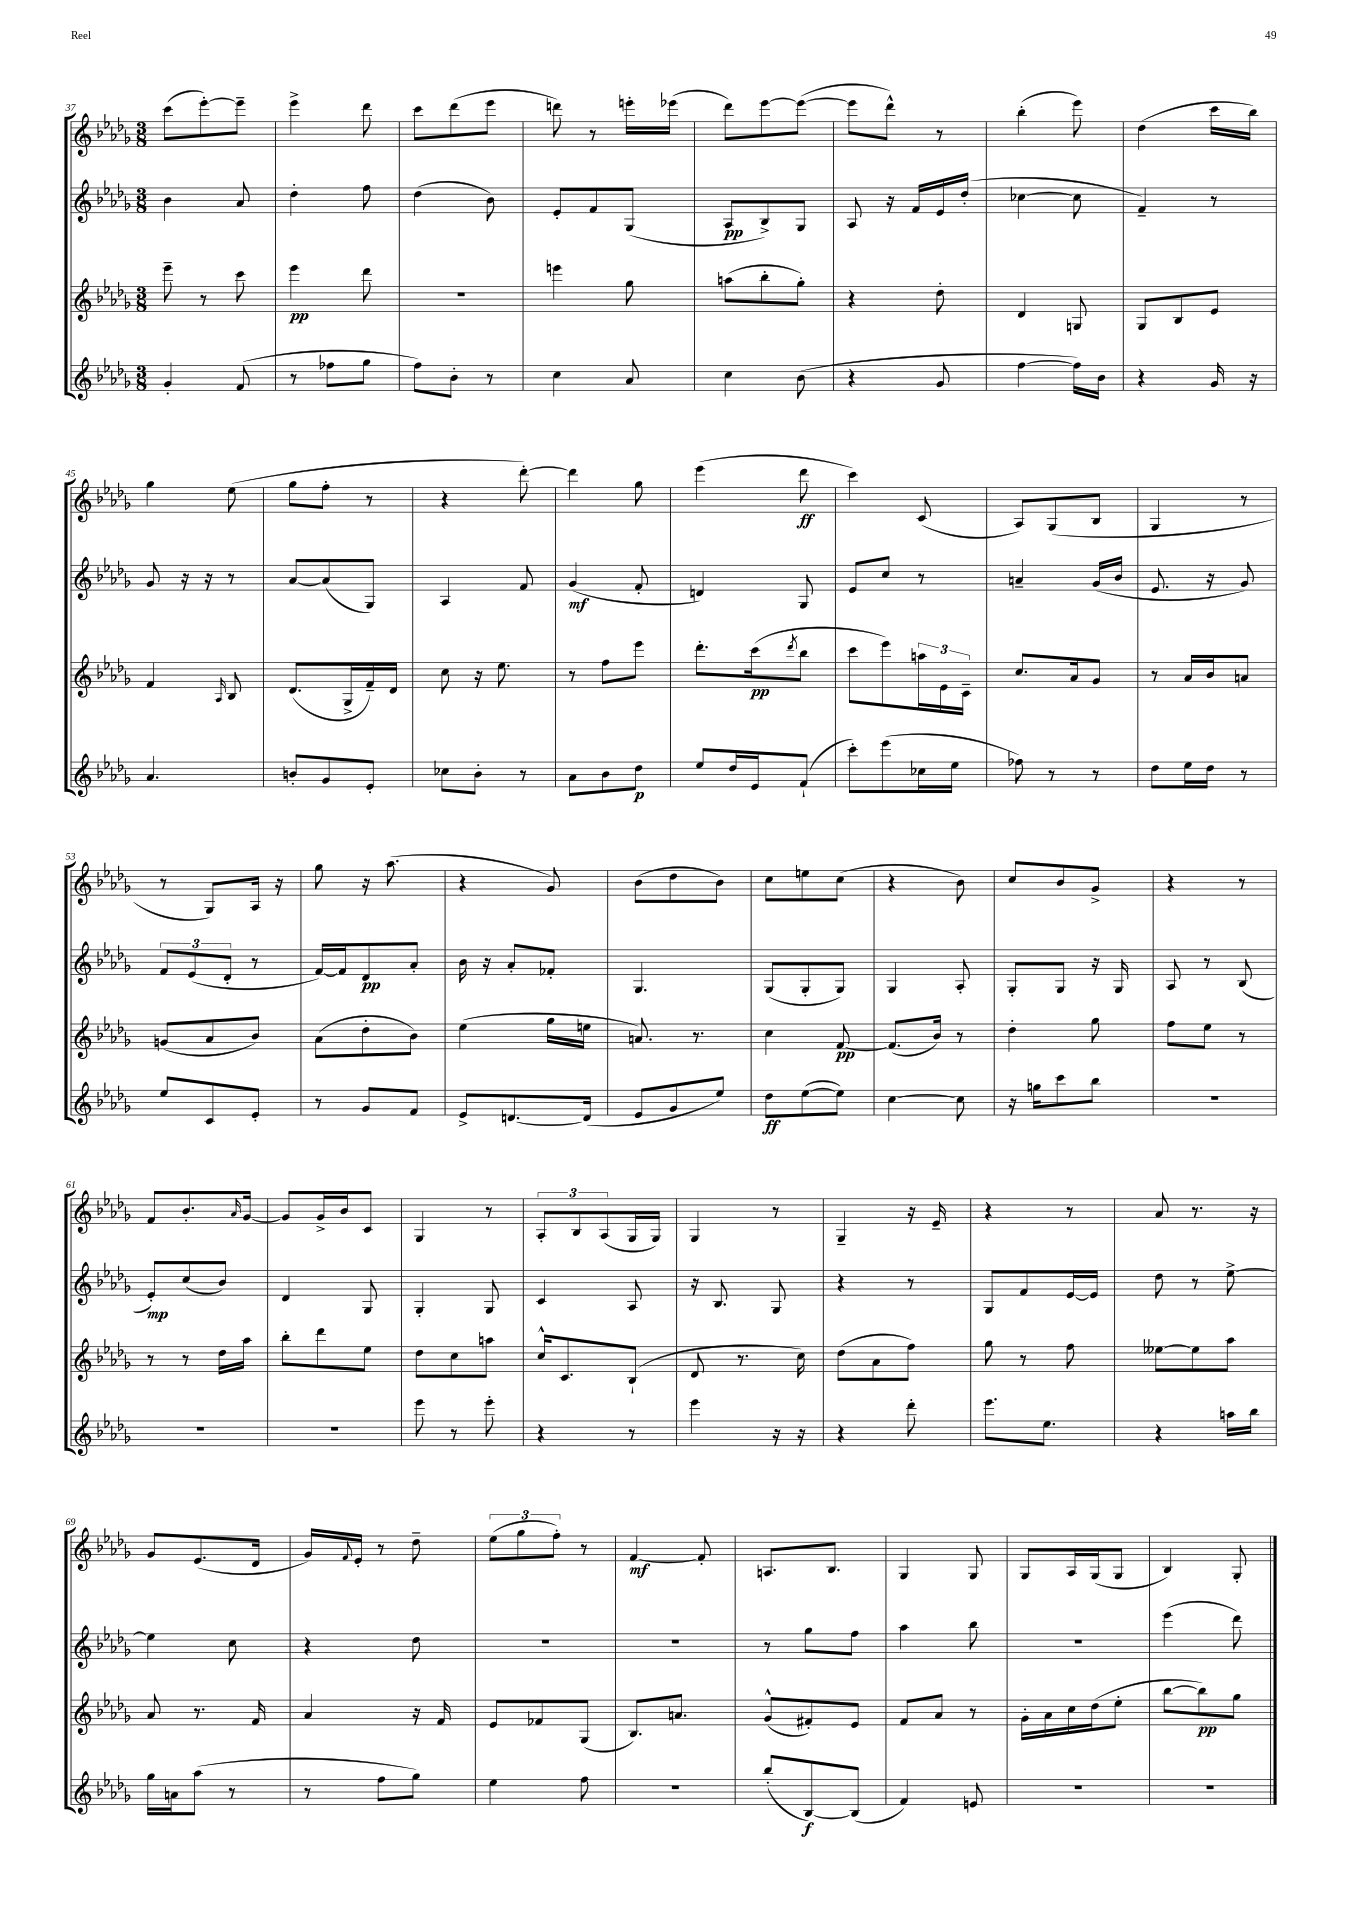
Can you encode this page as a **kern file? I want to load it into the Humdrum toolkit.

**kern	**kern	**kern	**kern
*staff4	*staff3	*staff2	*staff1
*clefG2	*clefG2	*clefG2	*clefG2
*k[b-e-a-d-g-]	*k[b-e-a-d-g-]	*k[b-e-a-d-g-]	*k[b-e-a-d-g-]
*M3/8	*M3/8	*M3/8	*M3/8
4g-'	8eee-~	4b-	(8ccc
.	8r	.	[8eee-')
(8f	8ccc	8a-	8eee-~]
=	=	=	=
8r	4eee-	4dd-'	4eee-^
8ff-	.	.	.
8gg-	8ddd-	8ff	8ddd-
=	=	=	=
8ff)	4.r	(4dd-	8ccc
8b-'	.	.	(8ddd-
8r	.	8b-)	8eee-
=	=	=	=
4cc	4eee	8e-'	8ddd)
.	.	8f	8r
8a-	8gg-	(8G-	16eee'
.	.	.	(16eee-
=	=	=	=
4cc	(8aa	8A-	8ddd-)
.	8bb-'	8B-^)	[8eee-
(8b-	8gg-')	8G-	(8eee-_
=	=	=	=
4r	4r	8A-	8eee-]
.	.	16r	8ddd-^^)
.	.	16f	.
8g-	8dd-'	16e-	8r
.	.	(16dd-'	.
=	=	=	=
[4ff	4d-	[4cc-	(4bb-'
16ff])	8G	8cc-]	8eee-)
16b-	.	.	.
=	=	=	=
4r	8G-	4f~)	(4dd-
.	8B-	.	.
16g-	8e-	8r	16ccc
16r	.	.	16bb-)
=	=	=	=
4.a-	4f	8g-	4gg-
.	.	16r	.
.	.	16r	.
.	16qqA-	.	.
.	8B-	8r	(8ee-
=	=	=	=
8b'	(8.d-	[8a-	8gg-
8g-	.	(8a-]	8ff'
.	16G-^	.	.
8e-'	16f~)	8G-)	8r
.	16d-	.	.
=	=	=	=
8cc-	8cc	4A-	4r
8b-'	16r	.	.
.	8.ee-	.	.
8r	.	8f	[8ddd-')
=	=	=	=
8a-	8r	(4g-	4ddd-]
8b-	8ff	.	.
8dd-	8eee-	8f'	8gg-
=	=	=	=
8ee-	8.ddd-'	4d)	(4eee-
16dd-	.	.	.
16e-	(16ccc	.	.
.	8qddd-	.	.
(8f`	8bb-	8G-	8ddd-
=	=	=	=
8ccc')	8ccc	8e-	4ccc)
(8eee-	8eee-)	8cc	.
16cc-	24aa	8r	(8c
.	24e-	.	.
16ee-	.	.	.
.	24c~	.	.
=	=	=	=
8ff-)	8.cc	4a~	8A-)
8r	.	.	(8G-
.	16a-	.	.
8r	8g-	(16g-	8B-
.	.	16b-	.
=	=	=	=
8dd-	8r	8.e-	4G-
16ee-	16a-	.	.
16dd-	16b-	16r	.
8r	8a	8g-)	8r
=	=	=	=
8ee-	(8g	12f	8r
.	.	(12e-	.
8c	8a-	.	8G-)
.	.	12d-'	.
8e-'	8b-)	8r	16A-
.	.	.	16r
=	=	=	=
8r	(8a-	[16f)	8gg-
.	.	16f]	.
8g-	8dd-'	8d-	16r
.	.	.	(8.aa-
8f	8b-)	8a-'	.
=	=	=	=
8e-^	(4ee-	16b-	4r
.	.	16r	.
[8.d	.	8a-'	.
.	16gg-	8f-'	8g-)
(16d]	16ee	.	.
=	=	=	=
8e-	8.a)	4.G-	(8b-
8g-	.	.	8dd-
.	8.r	.	.
8ee-)	.	.	8b-)
=	=	=	=
8dd-	4cc	(8G-	8cc
([8ee-	.	8G-'	8ee
8ee-])	[8f	8G-)	(8cc
=	=	=	=
[4cc	(8.f]	4G-	4r
.	16b-)	.	.
8cc]	8r	8A-'	8b-)
=	=	=	=
16r	4dd-'	8G-'	8cc
16gg	.	.	.
8ccc	.	8G-	8b-
8bb-	8gg-	16r	8g-^
.	.	16G-	.
=	=	=	=
4.r	8ff	8A-	4r
.	8ee-	8r	.
.	8r	(8B-	8r
=	=	=	=
4.r	8r	8e-')	8f
.	8r	(8cc	8.b-'
.	16dd-	8b-)	.
.	.	.	16qqa-
.	16aa-	.	[16g-
=	=	=	=
4.r	8bb-'	4d-	8g-]
.	8ddd-	.	16g-^
.	.	.	16b-
.	8ee-	8G-	8c
=	=	=	=
8eee-	8dd-	4G-'	4G-
8r	8cc	.	.
8eee-'	8aa	8G-	8r
=	=	=	=
4r	16cc^^	4c	12A-'
.	8.c	.	.
.	.	.	12B-
.	.	.	(12A-
8r	(8B-`	8A-	16G-
.	.	.	16G-)
=	=	=	=
4eee-	8d-	16r	4G-
.	.	8.B-	.
.	8.r	.	.
16r	.	8G-	8r
16r	16cc)	.	.
=	=	=	=
4r	(8dd-	4r	4G-~
.	8a-	.	.
8ddd-'	8ff)	8r	16r
.	.	.	16e-~
=	=	=	=
8.eee-	8gg-	8G-	4r
.	8r	8f	.
8.ee-	.	.	.
.	8ff	[16e-	8r
.	.	16e-]	.
=	=	=	=
4r	[8ee--	8dd-	8a-
.	8ee--]	8r	8.r
16aa	8aa-	[8ee-^	.
16bb-	.	.	16r
=	=	=	=
16gg-	8a-	4ee-]	8g-
16a	.	.	.
(8aa-	8.r	.	(8.e-
8r	.	8cc	.
.	16f	.	16d-
=	=	=	=
8r	4a-	4r	16g-)
.	.	.	8qqf
.	.	.	16e-'
8ff	.	.	8r
8gg-)	16r	8dd-	8dd-~
.	16f	.	.
=	=	=	=
4ee-	8e-	4.r	(12ee-
.	.	.	12gg-
.	8f-	.	.
.	.	.	12ff')
8ff	(8G-	.	8r
=	=	=	=
4.r	8.B-)	4.r	[4f
.	8.a	.	.
.	.	.	8f']
=	=	=	=
(8bb-'	(8g-^^	8r	8.A
[8B-)	8f#')	8gg-	.
.	.	.	8.B-
(8B-]	8e-	8ff	.
=	=	=	=
4f)	8f	4aa-	4G-
.	8a-	.	.
8e	8r	8bb-	8G-
=	=	=	=
4.r	16g-'	4.r	8G-
.	16a-	.	.
.	16cc	.	16A-
.	(16dd-	.	(16G-
.	8ee-'	.	8G-
=	=	=	=
4.r	[8bb-	(4eee-	4B-)
.	8bb-])	.	.
.	8gg-	8ddd-)	8G-'
==	==	==	==
*-	*-	*-	*-
